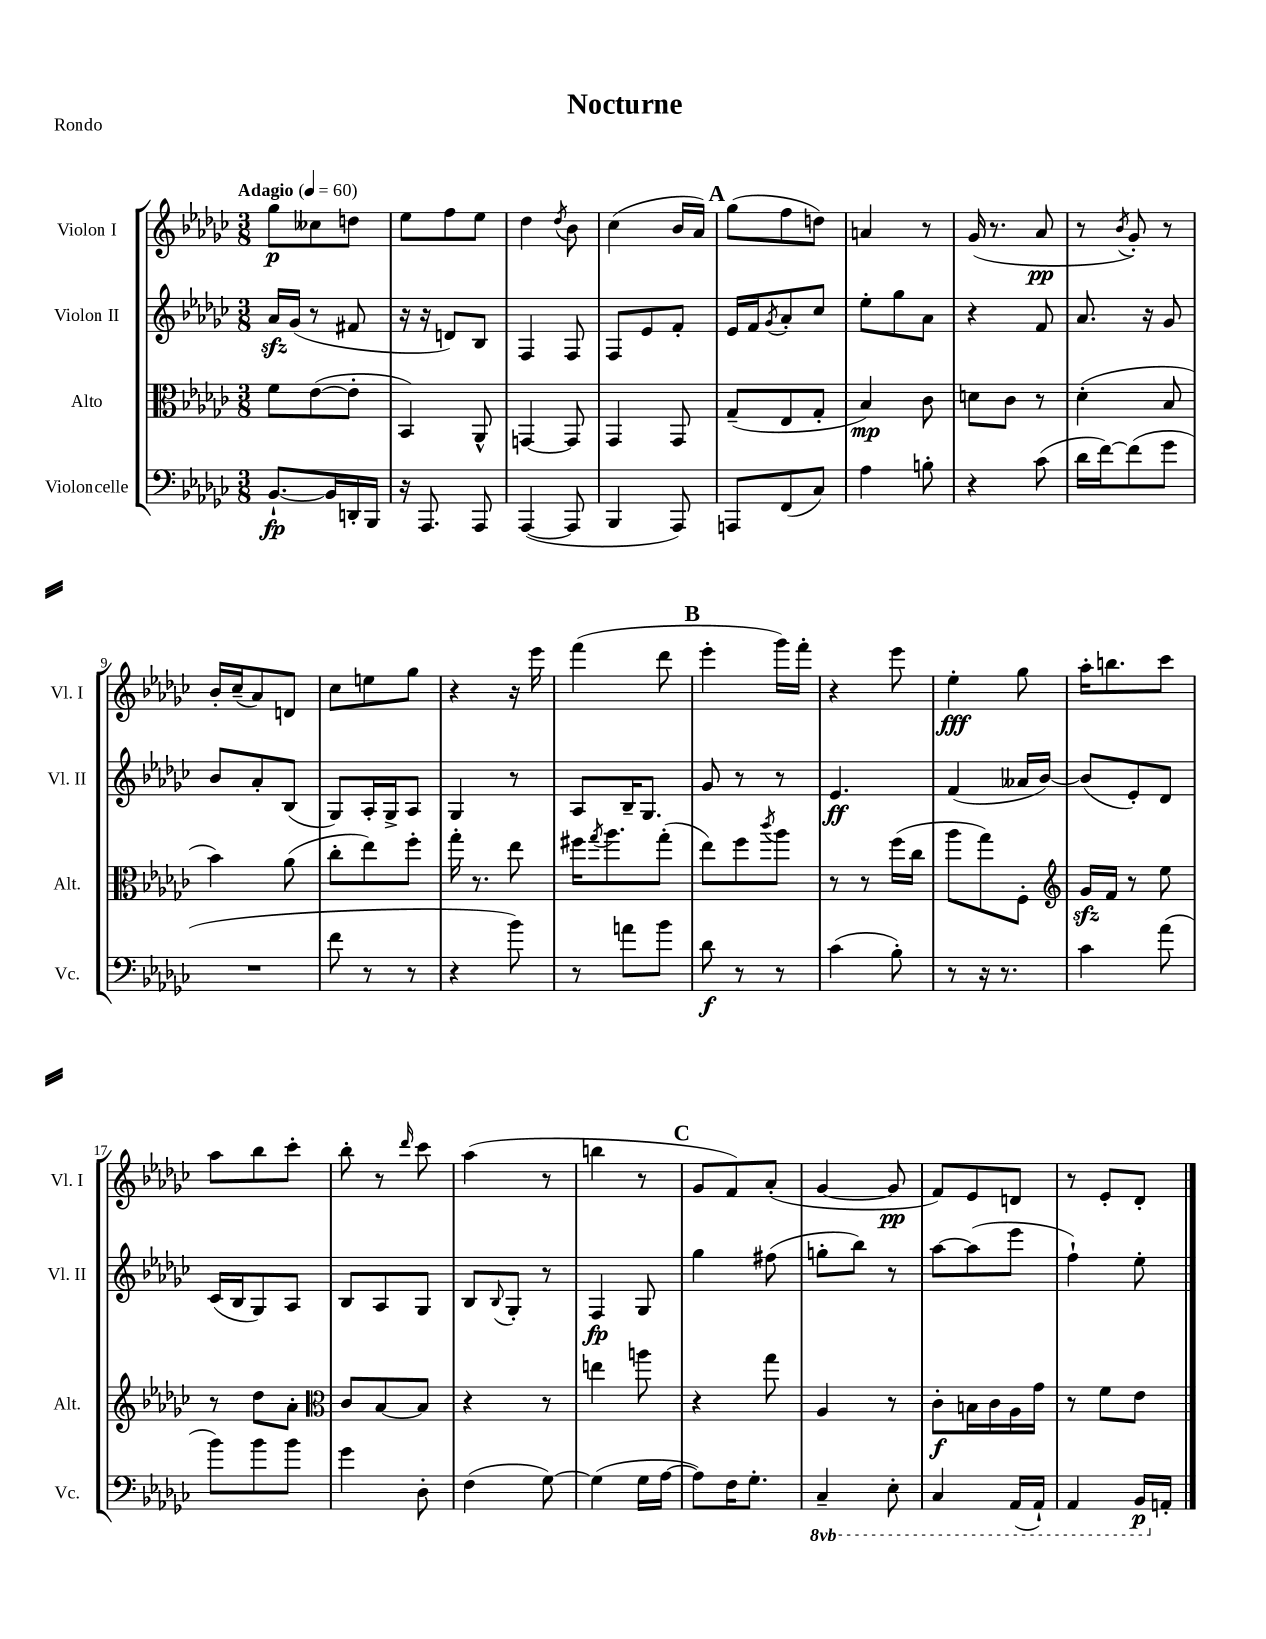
\header { title = "Nocturne" piece = "Rondo" }
<<
\new StaffGroup <<
\new Staff = "s0" \with { instrumentName = "Violon I" shortInstrumentName = "Vl. I" } {
    \clef treble \key ges \major \numericTimeSignature \time 3/8 \tempo "Adagio" 4 = 60
    ges''8\p ceses''8 d''8 |
    ees''8 f''8 ees''8 |
    des''4 \acciaccatura { des''8 } bes'8 |
    ces''4( bes'16 aes'16) |
    \mark \markup { \bold "A" } ges''8( f''8 d''8) |
    a'4 r8 |
    ges'16( r8. aes'8\pp |
    r8 \acciaccatura { bes'8 } ges'8-.) r8 |
    bes'16-. ces''16--( aes'8) d'8 |
    ces''8 e''8 ges''8 |
    r4 r16 ees'''16 |
    f'''4( des'''8 |
    \mark \markup { \bold "B" } ees'''4-. ges'''16) f'''16-. |
    r4 ees'''8 |
    ees''4-.\fff ges''8 |
    aes''16-. b''8. ces'''8 |
    aes''8 bes''8 ces'''8-. |
    bes''8-. r8 \grace { des'''16 } ces'''8 |
    aes''4( r8 |
    b''4 r8 |
    \mark \markup { \bold "C" } ges'8 f'8) aes'8-.( |
    ges'4~ ges'8\pp |
    f'8) ees'8 d'8 |
    r8 ees'8-. des'8-. \bar "|." |
}
\new Staff = "s1" \with { instrumentName = "Violon II" shortInstrumentName = "Vl. II" } {
    \clef treble \key ges \major \numericTimeSignature \time 3/8
    aes'16\sfz ges'16( r8 fis'8 |
    r16 r16 d'8) bes8 |
    f4 f8 |
    f8 ees'8 f'8-. |
    \mark \markup { \bold "A" } ees'16 f'16 \acciaccatura { ges'8 } aes'8-. ces''8 |
    ees''8-. ges''8 aes'8 |
    r4 f'8 |
    aes'8. r16 ges'8 |
    bes'8 aes'8-. bes8( |
    ges8) aes16-. ges16-> aes8 |
    ges4 r8 |
    aes8 bes16-- ges8. |
    \mark \markup { \bold "B" } ges'8 r8 r8 |
    ees'4.\ff |
    f'4( aeses'16 bes'16~) |
    bes'8( ees'8-.) des'8 |
    ces'16( bes16 ges8) aes8 |
    bes8 aes8 ges8 |
    bes8 \appoggiatura { bes8 } ges8-. r8 |
    f4\fp ges8 |
    \mark \markup { \bold "C" } ges''4 fis''8( |
    g''8-. bes''8) r8 |
    aes''8~ aes''8( ees'''8 |
    f''4-!) ees''8-. \bar "|." |
}
\new Staff = "s2" \with { instrumentName = "Alto" shortInstrumentName = "Alt." } {
    \clef alto \key ges \major \numericTimeSignature \time 3/8
    f'8 ees'8~( ees'8-. |
    bes,4) aes,8-^ |
    g,4~ g,8 |
    ges,4 ges,8 |
    \mark \markup { \bold "A" } ges8--( ees8 ges8-. |
    bes4\mp) ces'8 |
    d'8 ces'8 r8 |
    des'4-.( bes8 |
    bes'4) aes'8( |
    ces''8-. ees''8) f''8-. |
    ges''16-. r8. ees''8 |
    fis''16 \acciaccatura { ges''8 } aes''8. ges''8-.( |
    \mark \markup { \bold "B" } ees''8) f''8 \acciaccatura { ces'''8 } aes''8 |
    r8 r8 f''16( ces''16 |
    aes''8 ges''8) f8-. |
    \clef treble ges'16\sfz f'16 r8 ees''8 |
    r8 des''8 aes'8-. |
    \clef alto ces'8 bes8~ bes8 |
    r4 r8 |
    e''4 a''8 |
    \mark \markup { \bold "C" } r4 ges''8 |
    aes4 r8 |
    ces'8-.\f b16 ces'16 aes16 ges'16 |
    r8 f'8 ees'8 \bar "|." |
}
\new Staff = "s3" \with { instrumentName = "Violoncelle" shortInstrumentName = "Vc." } {
    \clef bass \key ges \major \numericTimeSignature \time 3/8 \set Staff.ottavationMarkups = #ottavation-simple-ordinals
    bes,8.~-!\fp bes,16 d,16-. bes,,16 |
    r16 aes,,8. aes,,8 |
    aes,,4~( aes,,8 |
    bes,,4 aes,,8) |
    \mark \markup { \bold "A" } a,,8 f,8( ces8) |
    aes4 b8-. |
    r4 ces'8( |
    des'16 f'16~) f'8( ges'8 |
    R4. |
    f'8 r8 r8 |
    r4 bes'8) |
    r8 a'8 bes'8 |
    \mark \markup { \bold "B" } des'8\f r8 r8 |
    ces'4( bes8-.) |
    r8 r16 r8. |
    ces'4 aes'8( |
    bes'8) bes'8 bes'8 |
    ges'4 des8-. |
    f4( ges8~) |
    ges4( ges16 aes16~ |
    \mark \markup { \bold "C" } aes8) f16 ges8.-. |
    \ottava #-1 ces,4-- ees,8-. |
    ces,4 aes,,16( aes,,16-!) |
    aes,,4 bes,,16\p \ottava #0 a,16-. \bar "|." |
}
>>
>>
